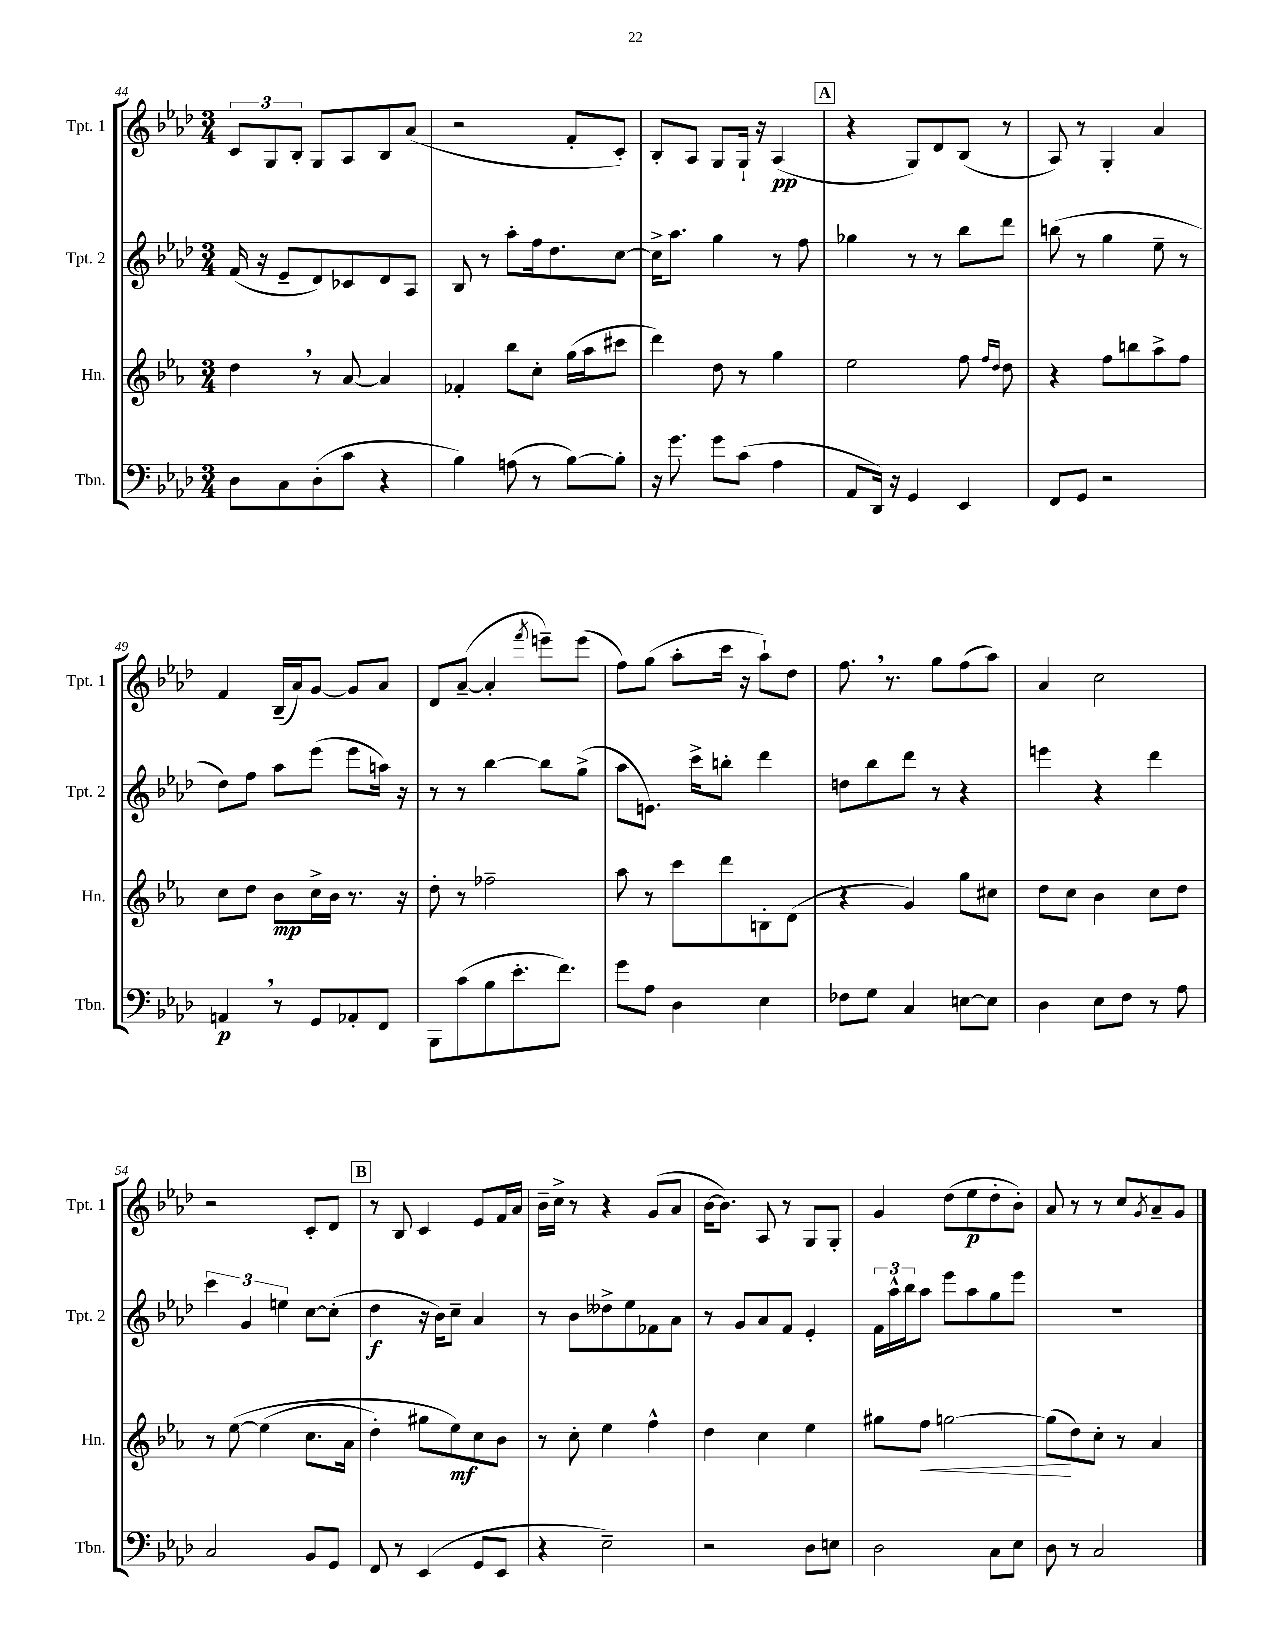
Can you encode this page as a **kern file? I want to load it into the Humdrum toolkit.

**kern	**dynam	**kern	**dynam	**kern	**dynam	**kern	**dynam
*part4	*part4	*part3	*part3	*part2	*part2	*part1	*part1
*staff4	*staff4	*staff3	*staff3	*staff2	*staff2	*staff1	*staff1
*I"Tbn.	*	*I"Hn.	*	*I"Tpt. 2	*	*I"Tpt. 1	*
*I'Tbn.	*	*I'Hn.	*	*I'Tpt. 2	*	*I'Tpt. 1	*
*clefF4	*	*clefG2	*	*clefG2	*	*clefG2	*
*k[b-e-a-d-]	*	*k[b-e-a-]	*	*k[b-e-a-d-]	*	*k[b-e-a-d-]	*
*M3/4	*	*M3/4	*	*M3/4	*	*M3/4	*
=44	=44	=44	=44	=44	=44	=44	=44
8D-\L	.	4dd,\	.	(16f/	.	12c/L	.
.	.	.	.	16r	.	.	.
.	.	.	.	.	.	12G/	.
8C\	.	.	.	8e-~/L	.	.	.
.	.	.	.	.	.	12B-'/J	.
(8D-'\	.	8r	.	8d-/)	.	8G/L	.
8c\J	.	[8a-/	.	8c-X/	.	8A-/	.
4r	.	4a-/]	.	8d-/	.	8B-/	.
.	.	.	.	8A-/J	.	(8a-/J	.
=45	=45	=45	=45	=45	=45	=45	=45
4B-\)	.	4f-X'/	.	8B-/	.	2r	.
.	.	.	.	8r	.	.	.
(8An\	.	8bb-\L	.	8aa-'\L	.	.	.
8r	.	8cc'\J	.	16ff\k	.	.	.
.	.	.	.	8.dd-\	.	.	.
[8B-\L)	.	(16gg\LL	.	.	.	8f'/L	.
.	.	16aa-\J	.	.	.	.	.
8B-'\J]	.	8ccc#X\J	.	[8cc\J	.	8c'/J)	.
=46	=46	=46	=46	=46	=46	=46	=46
16r	.	4ddd\)	.	16cc^\KL]	.	8B-'/L	.
8.g\	.	.	.	8.aa-\J	.	.	.
.	.	.	.	.	.	8A-/J	.
8g\L	.	8dd\	.	4gg\	.	8G/L	.
(8c\J	.	8r	.	.	.	16G`/Jk	.
.	.	.	.	.	.	16r	.
4A-\	.	4gg\	.	8r	.	(4A-/	pp
.	.	.	.	8ff\	.	.	.
!!LO:REH:place=s1:t=A
=47	=47	=47	=47	=47	=47	=47	=47
8AA-/L	.	2ee-\	.	4gg-X\	.	4r	.
16DD-/Jk)	.	.	.	.	.	.	.
16r	.	.	.	.	.	.	.
4GG/	.	.	.	8r	.	8G/L)	.
.	.	.	.	8r	.	8d-/	.
4EE-/	.	8ff\	.	8bb-\L	.	(8B-/J	.
.	.	16qqff/LL	.	.	.	.	.
.	.	16qqdd/JJ	.	.	.	.	.
.	.	8dd\	.	8ddd-\J	.	8r	.
=48	=48	=48	=48	=48	=48	=48	=48
8FF/L	.	4r	.	(8bbn\	.	8A-/)	.
8GG/J	.	.	.	8r	.	8r	.
2r	.	8ff\L	.	4gg\	.	4G'/	.
.	.	8bbn\	.	.	.	.	.
.	.	8aa-^\	.	8ee-~\	.	4a-/	.
.	.	8ff\J	.	8r	.	.	.
!!LO:LB:g=z
=49	=49	=49	=49	=49	=49	=49	=49
4AAn,/	p	8cc\L	.	8dd-\L)	.	4f/	.
.	.	8dd\J	.	8ff\J	.	.	.
8r	.	8b-\L	mp	8aa-\L	.	(16B-~/LL	.
.	.	.	.	.	.	16a-/J)	.
8GG/L	.	16cc^\L	.	(8eee-\J	.	[8g/J	.
.	.	16b-\JJ	.	.	.	.	.
8AA-X'/	.	8.r	.	8eee-\L	.	8g/L]	.
8FF/J	.	.	.	16aan\Jk)	.	8a-/J	.
.	.	16r	.	16r	.	.	.
=50	=50	=50	=50	=50	=50	=50	=50
8BBB-\L	.	8dd'\	.	8r	.	8d-/L	.
(8c\	.	8r	.	8r	.	([8a-~/J	.
8B-\	.	2ff-X~\	.	[4bb-\	.	4a-'/]	.
8.e-'\	.	.	.	.	.	.	.
.	.	.	.	.	.	8qfff/	.
.	.	.	.	8bb-\L]	.	8eeen~\L)	.
8.f\J)	.	.	.	.	.	.	.
.	.	.	.	(8gg^\J	.	(8eee\J	.
=51	=51	=51	=51	=51	=51	=51	=51
8g\L	.	8aa-\	.	8aa-\L	.	8ff\L)	.
8A-\J	.	8r	.	8.en\J)	.	(8gg\J	.
4D-\	.	8ccc\L	.	.	.	8aa-'\L	.
.	.	.	.	16ccc^\KL	.	.	.
.	.	8ddd\	.	8bbn'\J	.	16ccc\Jk	.
.	.	.	.	.	.	16r	.
4E-\	.	8Bn'\	.	4ddd-\	.	8aa-`\L)	.
.	.	(8d\J	.	.	.	8dd-\J	.
=52	=52	=52	=52	=52	=52	=52	=52
8F-X\L	.	4r	.	8ddn\L	.	8.ff,\	.
8G\J	.	.	.	8bb-\	.	.	.
.	.	.	.	.	.	8.r	.
4C/	.	4g/)	.	8ddd-\J	.	.	.
.	.	.	.	8r	.	8gg\L	.
[8En\L	.	8gg\L	.	4r	.	(8ff\	.
8E\J]	.	8cc#X\J	.	.	.	8aa-\J)	.
=53	=53	=53	=53	=53	=53	=53	=53
4D-\	.	8dd\L	.	4eeen\	.	4a-/	.
.	.	8cc\J	.	.	.	.	.
8E-\L	.	4b-\	.	4r	.	2cc\	.
8F\J	.	.	.	.	.	.	.
8r	.	8cc\L	.	4ddd-\	.	.	.
8A-\	.	8dd\J	.	.	.	.	.
!!LO:LB:g=z
=54	=54	=54	=54	=54	=54	=54	=54
2C/	.	8r	.	6ccc\	.	2r	.
.	.	([8ee-\	.	.	.	.	.
.	.	.	.	6g/	.	.	.
.	.	(4ee-\]	.	.	.	.	.
.	.	.	.	6een\	.	.	.
8BB-/L	.	8.cc\L	.	[8cc\L	.	8c'/L	.
8GG/J	.	.	.	(8cc'\J]	.	8d-/J	.
.	.	16a-\Jk	.	.	.	.	.
!!LO:REH:place=s1:t=B
=55	=55	=55	=55	=55	=55	=55	=55
8FF/	.	4dd'\)	.	4dd-\	f	8r	.
8r	.	.	.	.	.	8B-/	.
(4EE-/	.	8gg#X\L	.	16r	.	4c/	.
.	.	.	.	16b-\KL)	.	.	.
.	.	8ee-\)	mf	8cc~\J	.	.	.
8GG/L	.	8cc\	.	4a-/	.	8e-/L	.
8EE-/J	.	8b-\J	.	.	.	16f/L	.
.	.	.	.	.	.	16a-/JJ	.
=56	=56	=56	=56	=56	=56	=56	=56
4r	.	8r	.	8r	.	16b-~\LL	.
.	.	.	.	.	.	16cc^\JJ	.
.	.	8cc'\	.	8b-\L	.	8r	.
2E-~\)	.	4ee-\	.	8dd--X^\	.	4r	.
.	.	.	.	8ee-\	.	.	.
.	.	4ff^^\	.	8f-X\	.	(8g/L	.
.	.	.	.	8a-\J	.	8a-/J	.
=57	=57	=57	=57	=57	=57	=57	=57
2r	.	4dd\	.	8r	.	[16b-\KL	.
.	.	.	.	.	.	8.b-\J])	.
.	.	.	.	8g/L	.	.	.
.	.	4cc\	.	8a-/	.	8A-/	.
.	.	.	.	8f/J	.	8r	.
8D-\L	.	4ee-\	.	4e-'/	.	8G/L	.
8En\J	.	.	.	.	.	8G'/J	.
=58	=58	=58	=58	=58	=58	=58	=58
2D-\	.	8gg#X\L	.	24f\LL	.	4g/	.
.	.	.	.	24aa-^^\	.	.	.
.	.	.	.	24bb-\J	.	.	.
!	!	!	!LO:HP:b	!	!	!	!
.	.	8ff\J	<	8aa-\J	.	.	.
.	.	[2ggn\	.	8eee-\L	.	(8dd-\L	.
.	.	.	.	8aa-\	.	8ee-\	p
8C\L	.	.	.	8gg\	.	8dd-'\	.
8E-\J	.	.	.	8eee-\J	.	8b-'\J)	.
=59	=59	=59	=59	=59	=59	=59	=59
8D-\	.	(8gg\L]	.	2.r	.	8a-/	.
8r	.	8dd\)	[	.	.	8r	.
2C/	.	8cc'\J	.	.	.	8r	.
.	.	8r	.	.	.	8cc/L	.
.	.	.	.	.	.	8qg/	.
.	.	4a-/	.	.	.	8a-~/	.
.	.	.	.	.	.	8g/J	.
==	==	==	==	==	==	==	==
*-	*-	*-	*-	*-	*-	*-	*-
